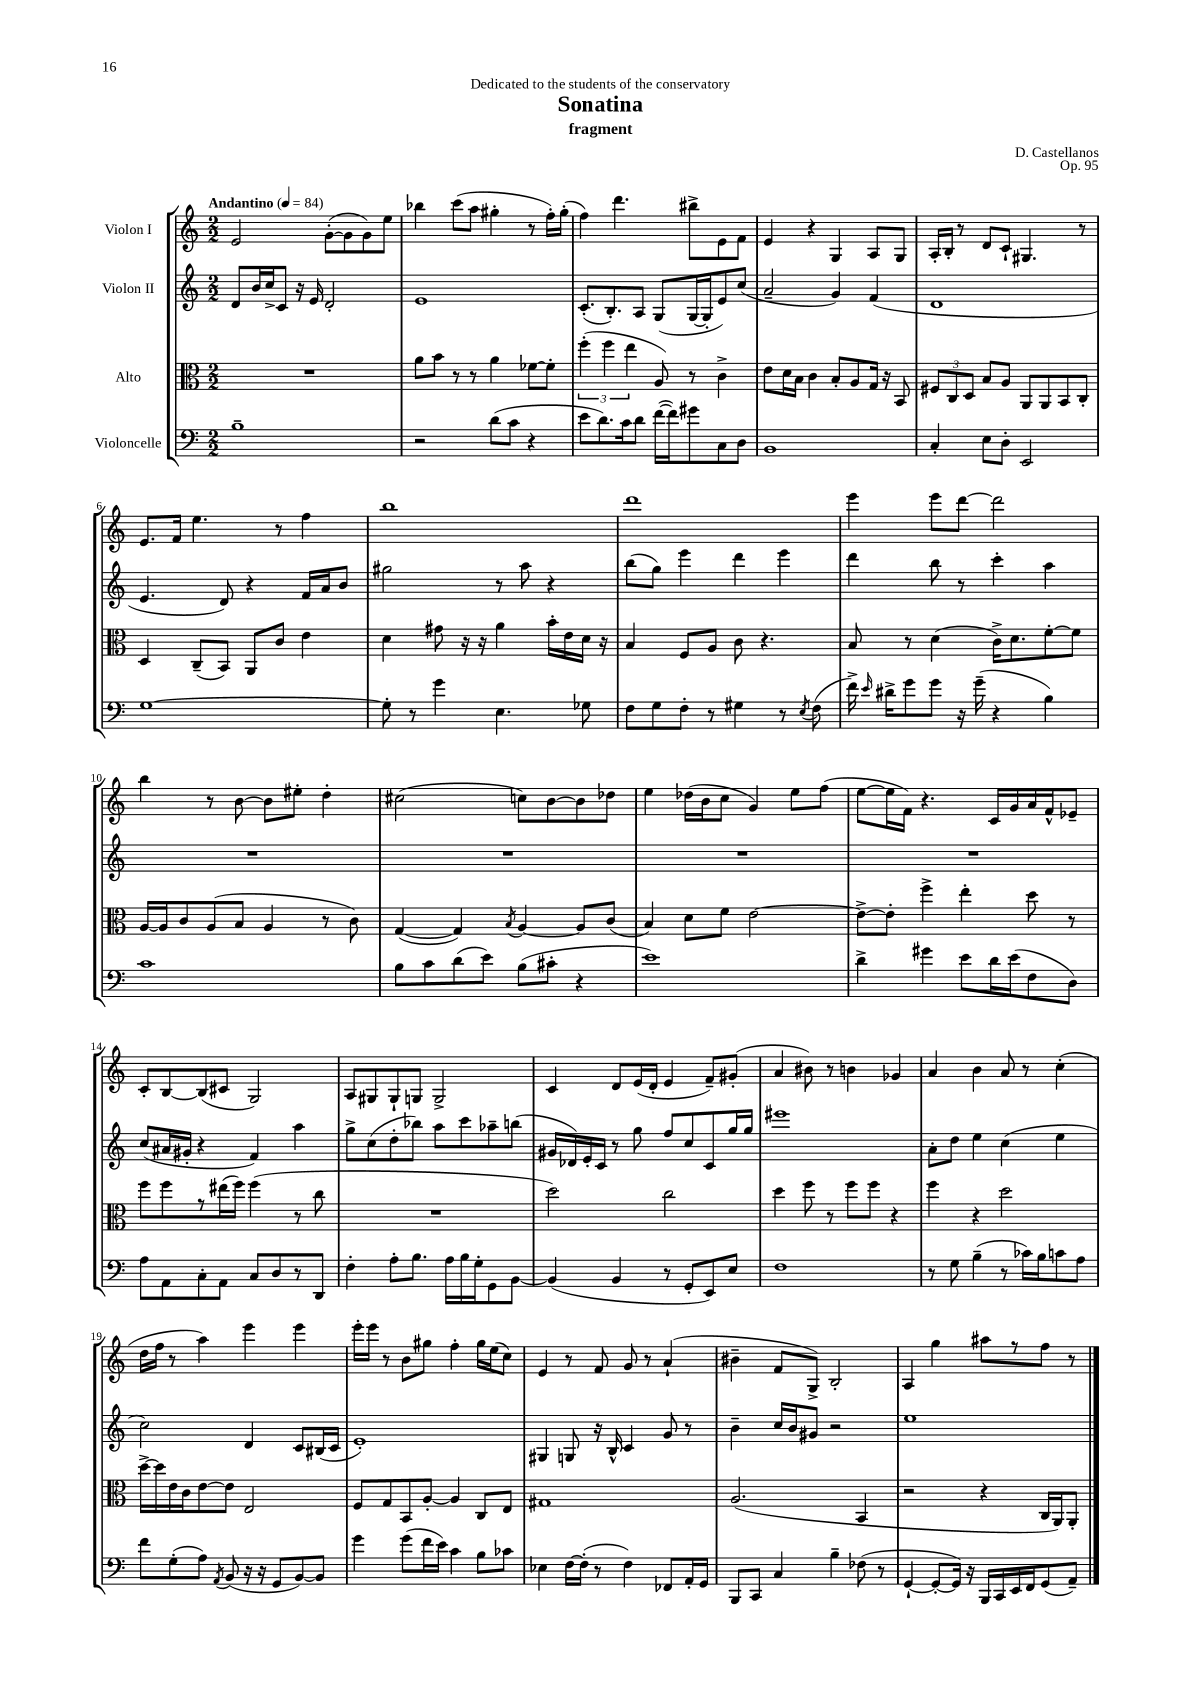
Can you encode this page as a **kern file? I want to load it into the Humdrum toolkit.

**kern	**kern	**kern	**kern
*part4	*part3	*part2	*part1
*staff4	*staff3	*staff2	*staff1
*I"Violoncelle	*I"Alto	*I"Violon II	*I"Violon I
*clefF4	*clefC3	*clefG2	*clefG2
*k[]	*k[]	*k[]	*k[]
*M2/2	*M2/2	*M2/2	*M2/2
*MM84	*MM84	*MM84	*MM84
=1	=1	=1	=1
!	!	!	!LO:TX:a:B:t=Andantino
1B~	1r	8d/L	2e/
.	.	16b/L	.
.	.	16cc^/J	.
.	.	8c/J	.
.	.	16r	.
.	.	16e/	.
.	.	2d'/	([8g'\L
.	.	.	8g\]
.	.	.	8g\)
.	.	.	8ee\J
=2	=2	=2	=2
2r	8a\L	1e	4bb-X\
.	8b\J	.	.
.	8r	.	(8ccc\L
.	8r	.	8aa\J
(8d\L	4a\	.	4gg#X'\
8c\J	.	.	.
4r	[8f-X\L	.	8r
.	8f-'\J]	.	16ff'\LL)
.	.	.	(16gg#'\JJ
=3	=3	=3	=3
8e\L	(6ff'\	(8.c'/L	4ff\)
8.d\)	.	.	.
.	6ff\	.	.
.	.	8.B'/)	.
.	.	.	4.ddd\
16c\k	.	.	.
.	6ee\	.	.
8d\J	.	8A/J	.
([16f\LL	8A/)	(8G/L	.
16f\J])	.	.	.
8g#X\	8r	[16G/L	8bb#X^\L
.	.	16G'/J]	.
8C\	4c^\	8e/)	8e\
8D\J	.	(8cc/J	8f\J
=4	=4	=4	=4
1BB	8e\L	2a~/	4e/
.	16d\L	.	.
.	16B\JJ	.	.
.	4c\	.	4r
.	8B'/L	4g/)	4G/
.	8A/	.	.
.	16G/Jk	(4f/	8A/L
.	16r	.	.
.	8BB/	.	8G/J
=5	=5	=5	=5
4C'/	12F#X/L	1d	16A'/LL
.	.	.	16B'/JJ
.	12C/	.	.
.	.	.	8r
.	12D/J	.	.
8E\L	8B/L	.	8d/L
8D'\J	8A/J	.	8c`/J
2EE/	8AA/L	.	4.G#X/
.	8AA/	.	.
.	8BB/	.	.
.	8C'/J	.	8r
!!LO:LB:g=z
=6	=6	=6	=6
[1G	4D/	4.e/	8.e/L
.	.	.	16f/Jk
.	(8C~/L	.	4.ee\
.	8BB/J)	8d/)	.
.	8AA/L	4r	.
.	8c/J	.	8r
.	4e\	16f/LL	4ff\
.	.	16a/J	.
.	.	8b/J	.
=7	=7	=7	=7
8G'\]	4d\	2gg#X\	1bb
8r	.	.	.
4g\	8g#X\	.	.
.	16r	.	.
.	16r	.	.
4.E\	4a\	8r	.
.	.	8aa\	.
.	16b'\LL	4r	.
.	16e\	.	.
8G-X\	16d\JJ	.	.
.	16r	.	.
=8	=8	=8	=8
8F\L	4B/	(8bb\L	1ddd
8G\	.	8gg\J)	.
8F'\J	8F/L	4eee\	.
8r	8A/J	.	.
4G#X\	8c\	4ddd\	.
.	4.r	.	.
8r	.	4eee\	.
8qE/	.	.	.
(8F\	.	.	.
=9	=9	=9	=9
16f^\)	8B/	4ddd\	4eee\
16qqe/	.	.	.
16d#X^\KL	.	.	.
8g\	8r	.	.
8g\J	(4d\	8bb\	8eee\L
16r	.	8r	[8ddd\J
(16g~\	.	.	.
4r	16c^\KL)	4ccc'\	2ddd\]
.	8.d\	.	.
4B\)	[8f'\	4aa\	.
.	8f\J]	.	.
!!LO:LB:g=z
=10	=10	=10	=10
1c	[16A/LL	1r	4bb\
.	16A/J]	.	.
.	8c/	.	.
.	(8A/	.	8r
.	8B/J	.	[8b\
.	4A/	.	8b\L]
.	.	.	8ee#X'\J
.	8r	.	4dd'\
.	8c\)	.	.
=11	=11	=11	=11
8B\L	([4G/	1r	(2cc#X\
8c\	.	.	.
(8d\	4G/])	.	.
8e\J)	.	.	.
.	8qB/	.	.
(8B\L	[4A/	.	8ccn\L)
8c#X'\J	.	.	[8b\
4r	8A/L]	.	8b\]
.	(8c/J	.	8dd-X\J
=12	=12	=12	=12
1e)	4B/)	1r	4ee\
.	8d\L	.	(16dd-X\LL
.	.	.	16b\J
.	8f\J	.	8cc\J
.	[2e\	.	4g/)
.	.	.	8ee\L
.	.	.	(8ff\J
=13	=13	=13	=13
4d^\	8e^\L_	1r	[8ee\L
.	8e'\J]	.	16ee\L]
.	.	.	16f\JJ)
4g#X\	4ff^\	.	4.r
8e\L	4ee'\	.	.
16d\L	.	.	16c/LL
(16e\J	.	.	16g/
8F\	8dd\	.	16a/
.	.	.	16f^^/J
8D\J)	8r	.	8e-X~/J
!!LO:LB:g=z
=14	=14	=14	=14
8A\L	8ff\L	(8cc/L	8c'/L
8AA\	8ff\	16a#X/L	[8B/
.	.	16g#X'/JJ	.
8C'\	8r	4r	(8B/]
8AA\J	(16ee#X\L	.	8c#X/J
.	16ff\JJ)	.	.
8C/L	(4ff\	4f/)	2G/)
8D/	.	.	.
8r	8r	4aa\	.
8DD/J	8cc\	.	.
=15	=15	=15	=15
4F'\	1r	8gg^\L	8A/L
.	.	(8cc\	8G#X/
8A'\L	.	8dd'\	8G#`/
8.B\J	.	8bb-X\J)	8Gn/J
.	.	8aa\L	2G^/
16A\LL	.	.	.
16B\	.	8ccc\	.
16G'\J	.	.	.
8GG\	.	8aa-X~\	.
[8BB\J	.	(8bbn\J	.
=16	=16	=16	=16
(4BB/]	2dd\)	16g#X/LL	4c/
.	.	16d-X/)	.
.	.	16e'/	.
.	.	16c/JJ	.
4BB/	.	8r	8d/L
.	.	8gg\	(16e/L
.	.	.	16d'/JJ
8r	2cc\	8ff/L	4e/
8GG'/L	.	8cc/	.
8EE/)	.	8c/	8f~/L)
8E/J	.	16gg/L	(8g#X'/J
.	.	16gg/JJ	.
=17	=17	=17	=17
1F	4dd\	1eee#X	4a/
.	8ff\	.	8b#X\)
.	8r	.	8r
.	8ff\L	.	4bn\
.	8ff\J	.	.
.	4r	.	4g-X/
=18	=18	=18	=18
8r	4ff\	8a'\L	4a/
8G\	.	8dd\J	.
(4B~\	4r	4ee\	4b\
8r	2dd\	(4cc\	8a/
16c-X\LL)	.	.	8r
16B\J	.	.	.
8cn\	.	4ee\	(4cc'\
8A\J	.	.	.
!!LO:LB:g=z
=19	=19	=19	=19
8f\L	[16dd^\LL	2cc\)	16dd\LL
.	16dd\]	.	16ff\JJ
(8G'\	16e\	.	8r
.	16c\J	.	.
8A\J)	[8e\	.	4aa\)
8qAA/	.	.	.
(8BB/	8e\J]	.	.
16r	2E/	4d/	4eee\
16r	.	.	.
8GG/L	.	.	.
[8BB/)	.	8c/L	4eee\
8BB/J]	.	(16B#X/L	.
.	.	16c/JJ	.
=20	=20	=20	=20
4g\	8F/L	1e')	16eee'\LL
.	.	.	16eee\JJ
.	8G/	.	8r
(8g\L	8BB/	.	8b\L
16f\L	[8A'/J	.	8gg#X\J
16e\JJ)	.	.	.
4c\	4A/]	.	4ff'\
8B\L	8C/L	.	16gg#\LL
.	.	.	(16ee\J
8c-X\J	8E/J	.	8cc\J)
=21	=21	=21	=21
4E-X\	1G#X	4G#X/	4e/
[16F\LL	.	8Gn/	8r
(16F'\JJ]	.	.	.
8r	.	16r	8f/
.	.	16B^^/	.
4F\)	.	4c/	8g/
.	.	.	8r
8FF-X/L	.	8g/	(4a`/
16AA'/L	.	8r	.
16GG/JJ	.	.	.
=22	=22	=22	=22
8BBB/L	(2.A/	4b~\	4b#X~\
8CC/J	.	.	.
4C/	.	16cc/LL	8f/L
.	.	16b/J	.
.	.	8g#X/J	8G^/J)
4B~\	.	2r	2B'/
(8F-X\	4BB/	.	.
8r	.	.	.
=23	=23	=23	=23
[4GG`/	2r	1ee	4A/
8GG'/L_	.	.	4gg\
16GG/Jk])	.	.	.
16r	.	.	.
16BBB/LL	4r	.	8aa#X\L
16CC/	.	.	.
16EE/	.	.	8r
16FF/J	.	.	.
(8GG/	16C/LL	.	8ff\J
.	16AA/J)	.	.
8AA~/J)	8AA'/J	.	8r
==	==	==	==
*-	*-	*-	*-
